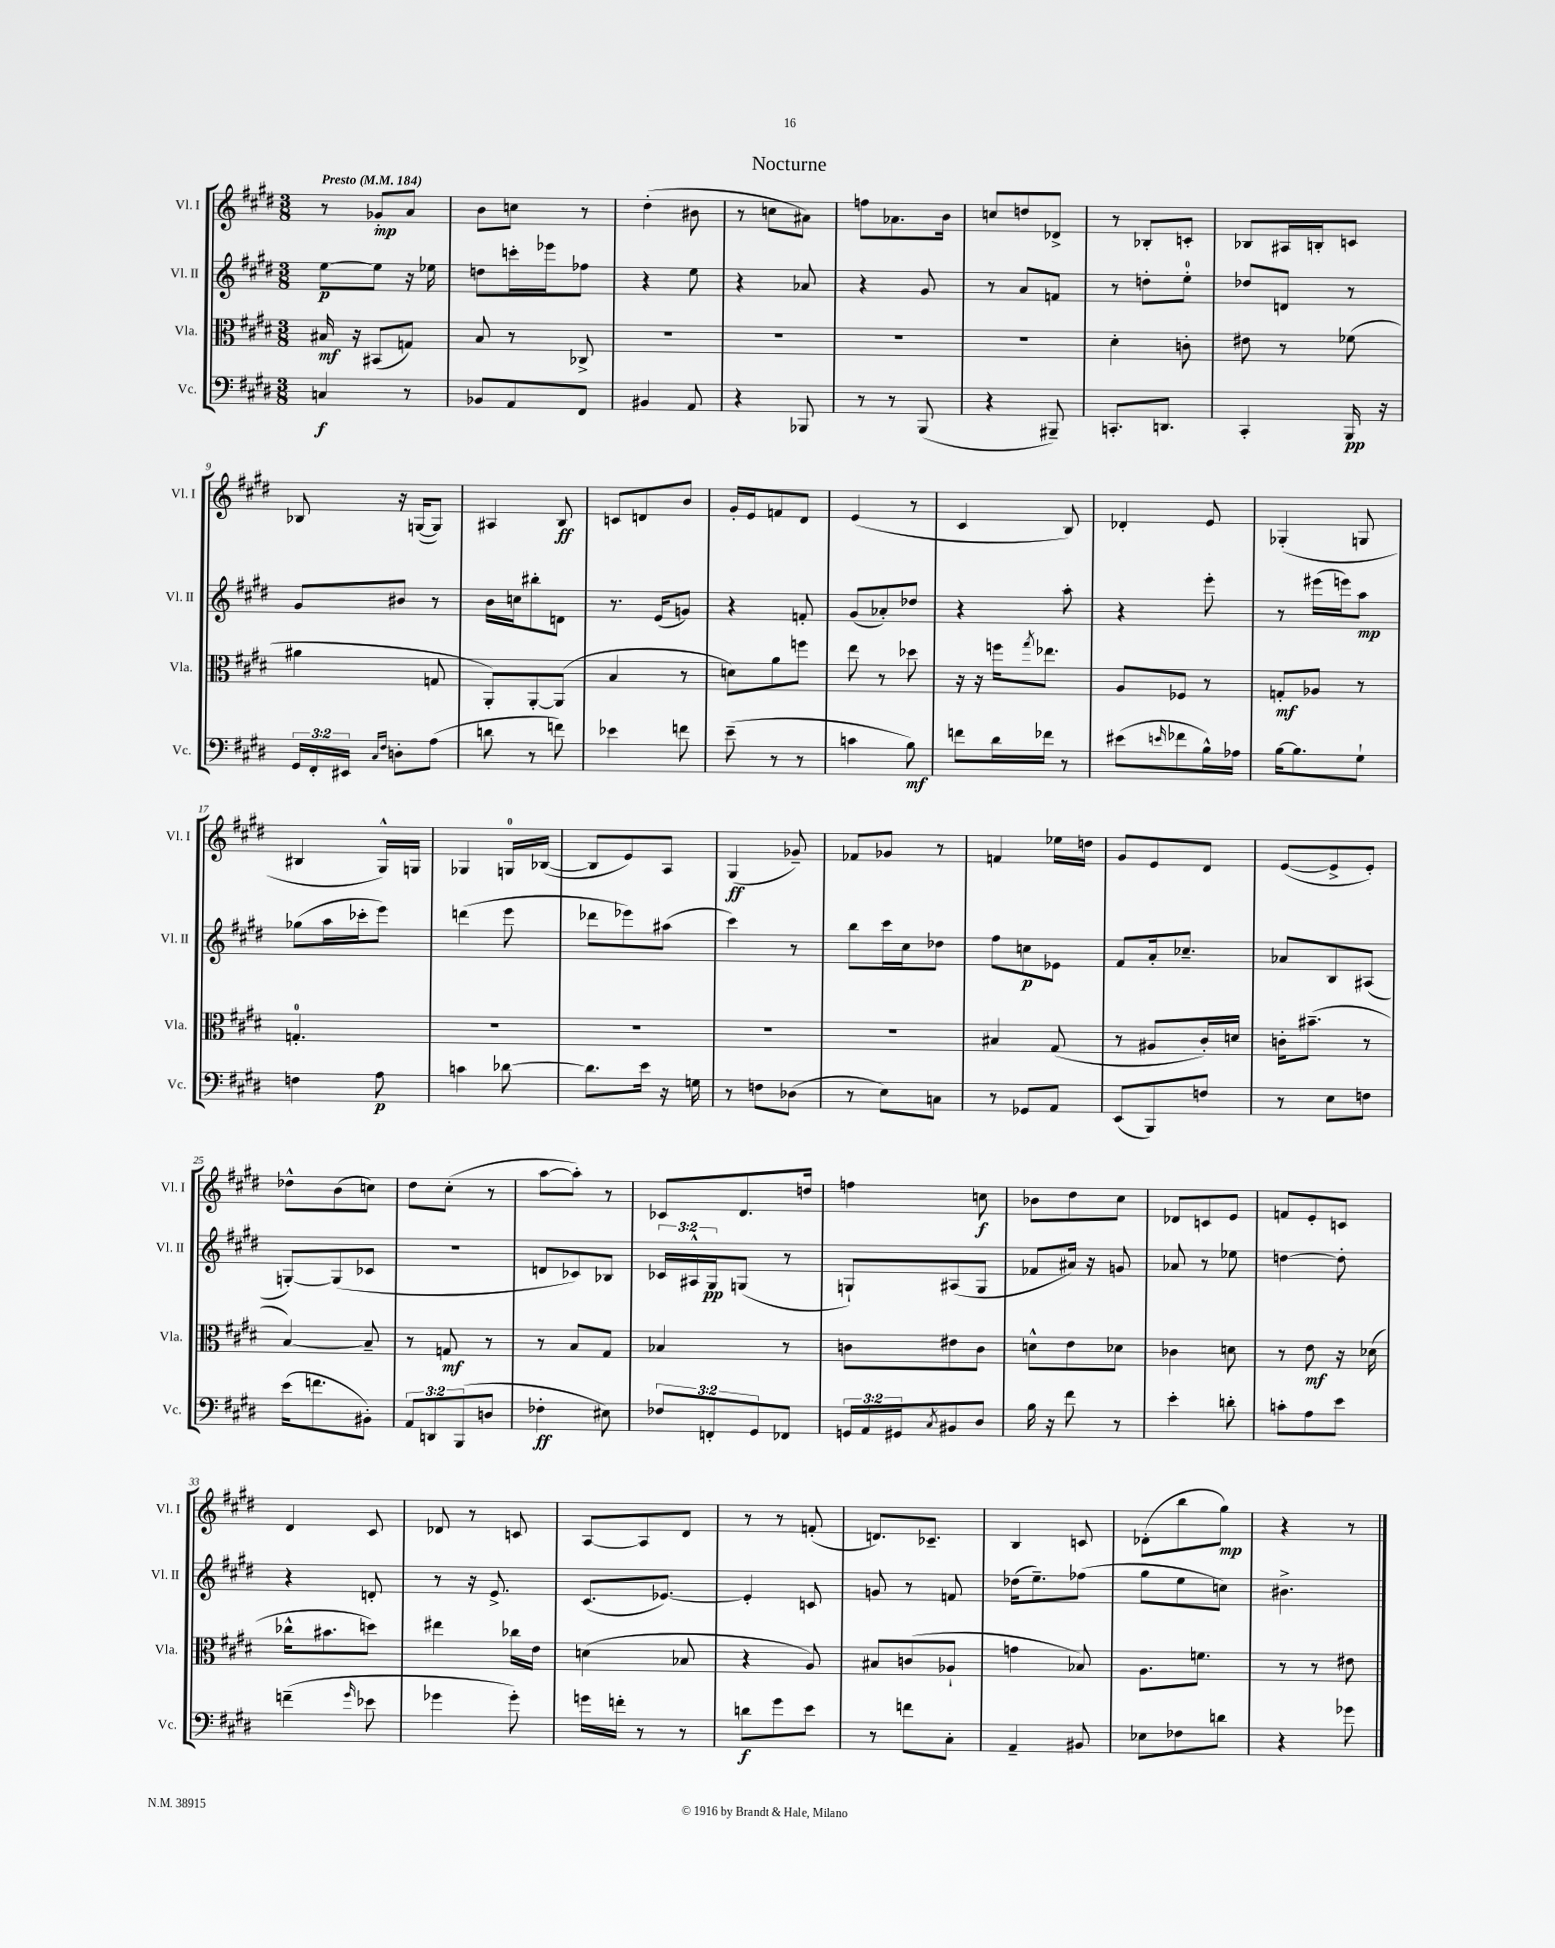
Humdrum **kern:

**kern	**kern	**kern	**kern
*staff4	*staff3	*staff2	*staff1
*clefF4	*clefC3	*clefG2	*clefG2
*k[f#c#g#d#]	*k[f#c#g#d#]	*k[f#c#g#d#]	*k[f#c#g#d#]
*M3/8	*M3/8	*M3/8	*M3/8
*MM184	*MM184	*MM184	*MM184
4C	16B#	[8ee	8r
.	16r	.	.
.	(8BB#	8ee]	8g-'
8r	8G)	16r	8a
.	.	16ee-	.
=	=	=	=
8BB-	8B	8dd	8b
8AA	8r	16ccc'	8cc
.	.	16eee-	.
8FF#	8C-^	8ff-	8r
=	=	=	=
4BB#	4.r	4r	(4dd#'
8AA	.	8ee	8b#
=	=	=	=
4r	4.r	4r	8r
.	.	.	8cc
8BBB-	.	8a-	8a#)
=	=	=	=
8r	4.r	4r	8ff
8r	.	.	8.a-
(8BBB	.	8g#	.
.	.	.	16b
=	=	=	=
4r	4.r	8r	8cc
.	.	8a	8dd
8BBB#~)	.	8f	8d-^
=	=	=	=
8.CC'	4d#'	8r	8r
.	.	8dd'	8B-'
8.DD	.	.	.
.	8c'	8ee'	8c'
=	=	=	=
4CC#'	8e#	8dd-	8B-
.	8r	8d	16A#
.	.	.	16B'
16BBB	(8f-	8r	8c
16r	.	.	.
=	=	=	=
24GG#	4a#	8g#	8B-
24FF#'	.	.	.
24EE#	.	.	.
16qqC#	.	.	.
16qqF#	.	.	.
8D'	.	8b#	16r
.	.	.	([16G
(8A	8G	8r	8G])
=	=	=	=
8d	8AA')	16b	4A#
.	.	16cc	.
8r	[8AA'	8bb#'	.
8f)	(8AA]	8d	8B
=	=	=	=
4e-	4B	8.r	8c
.	.	.	8d
.	.	(16e	.
8f	8r	8g)	8b
=	=	=	=
(8e~	8d)	4r	16g#'
.	.	.	16e
8r	8a	.	8f
8r	8ff	8f'	8d#
=	=	=	=
4c	8ee	(8g#	(4e
.	8r	8a-')	.
8B)	8dd-	8dd-	8r
=	=	=	=
8f	16r	4r	4c#
.	16r	.	.
16d#	16ff	.	.
.	8qgg#	.	.
16f-	8.ee-	.	.
8r	.	8aa'	8B)
=	=	=	=
(8e#	8A	4r	4d-'
16qqe	.	.	.
8f-	8F-	.	.
16B^^)	8r	8eee'	8e
16A-	.	.	.
=	=	=	=
[16B	8G'	8r	(4G-'
8.B]	.	.	.
.	8A-	(16eee#	.
.	.	16eee)	.
8G#`	8r	8aa	8G
=	=	=	=
4F	4.G'	(8gg-	4B#
.	.	16aa	.
.	.	16ccc-'	.
8A	.	8eee)	16G#^^)
.	.	.	16G
=	=	=	=
4c	4.r	(4ddd	4G-
[8d-	.	8eee	16G
.	.	.	([16B-
=	=	=	=
8.d-]	4.r	8ddd-	8B-]
.	.	8eee-)	8e)
16e	.	.	.
16r	.	(8aa#	8A
16G	.	.	.
=	=	=	=
8r	4.r	4ccc#)	(4G#
8F	.	.	.
(8D-	.	8r	8g-~)
=	=	=	=
8r	4.r	8bb	8f-
8E)	.	16ccc#	8g-
.	.	16cc#	.
8C	.	8dd-	8r
=	=	=	=
8r	4B#	8ff#	4f
8GG-	.	8cc	.
8AA	(8G#	8e-	16ee-
.	.	.	16dd
=	=	=	=
(8EE	8r	8f#	8g#
8BBB)	8A#	16a'	8e
.	.	8.cc-~	.
8F	16c#')	.	8d#
.	16d	.	.
=	=	=	=
8r	16c'	8a-	([8e
.	(8.b#~	.	.
8E	.	8B	8e^]
8F	8r	(8A#	8e')
=	=	=	=
(16e	[4B)	[8G')	8dd-^^
8.f	.	.	.
.	.	(8G]	(8b
8BB#')	8B~]	8c-	8cc)
=	=	=	=
12AA	8r	4.r	8dd#
12DD	.	.	.
.	8G	.	(8cc#'
(12BBB	.	.	.
8D	8r	.	8r
=	=	=	=
4F-'	8r	8d	[8aa
.	8B	8c-)	8aa'])
8E#)	8G#	8B-	8r
=	=	=	=
12F-	4B-	24c-	8c-
.	.	24A#^^	.
12FF'	.	24G#	.
.	.	(8G	8.d#
12GG#	.	.	.
8FF-	8r	8r	.
.	.	.	16dd
=	=	=	=
24GG	8c	8G`)	4ff
24AA	.	.	.
24GG#	.	.	.
8qC#	.	.	.
8BB#	8e#	(8A#	.
8D#	8c	8G	8cc
=	=	=	=
16B	8d^^	8f-	8b-
16r	.	.	.
8f#	8e	16a#)	8dd#
.	.	16r	.
8r	8d-	8g	8cc#
=	=	=	=
4e'	4c-	8a-	8d-
.	.	8r	8c
8d'	8d	8ee-	8e
=	=	=	=
8c'	8r	[4dd	8f
8A	8e	.	8e'
8e	16r	8dd']	8c
.	(16d-	.	.
=	=	=	=
(4f~	16cc-^^	4r	4d#
.	8.b#	.	.
16qqg#	.	.	.
8e-	8dd)	8d'	8c#
=	=	=	=
4g-	4ee#	8r	8d-
.	.	16r	8r
.	.	8.e^	.
8g-')	16cc-	.	8c
.	16e	.	.
=	=	=	=
16g	(4d	(8.c#	[8A
16f'	.	.	.
8r	.	.	8A]
.	.	[8.e-)	.
8r	8B-	.	8d#
=	=	=	=
8d	4r	4e-']	8r
8g#	.	.	8r
8e	8A)	8c	(8f'
=	=	=	=
8r	8B#	8g	8.d)
8f	(8c	8r	.
.	.	.	8.c-~
8C#'	8A-`	8f	.
=	=	=	=
4AA~	4g	(16dd-	4B
.	.	8.ee~)	.
8BB#	8B-)	(8ff-	8c
=	=	=	=
8E-	8.A	8gg#	(8d-'
8F-	.	8ee	8bb
.	8.f	.	.
8d	.	8cc)	8gg#)
=	=	=	=
4r	8r	4.b#^	4r
.	8r	.	.
8g-	8e#	.	8r
==	==	==	==
*-	*-	*-	*-
